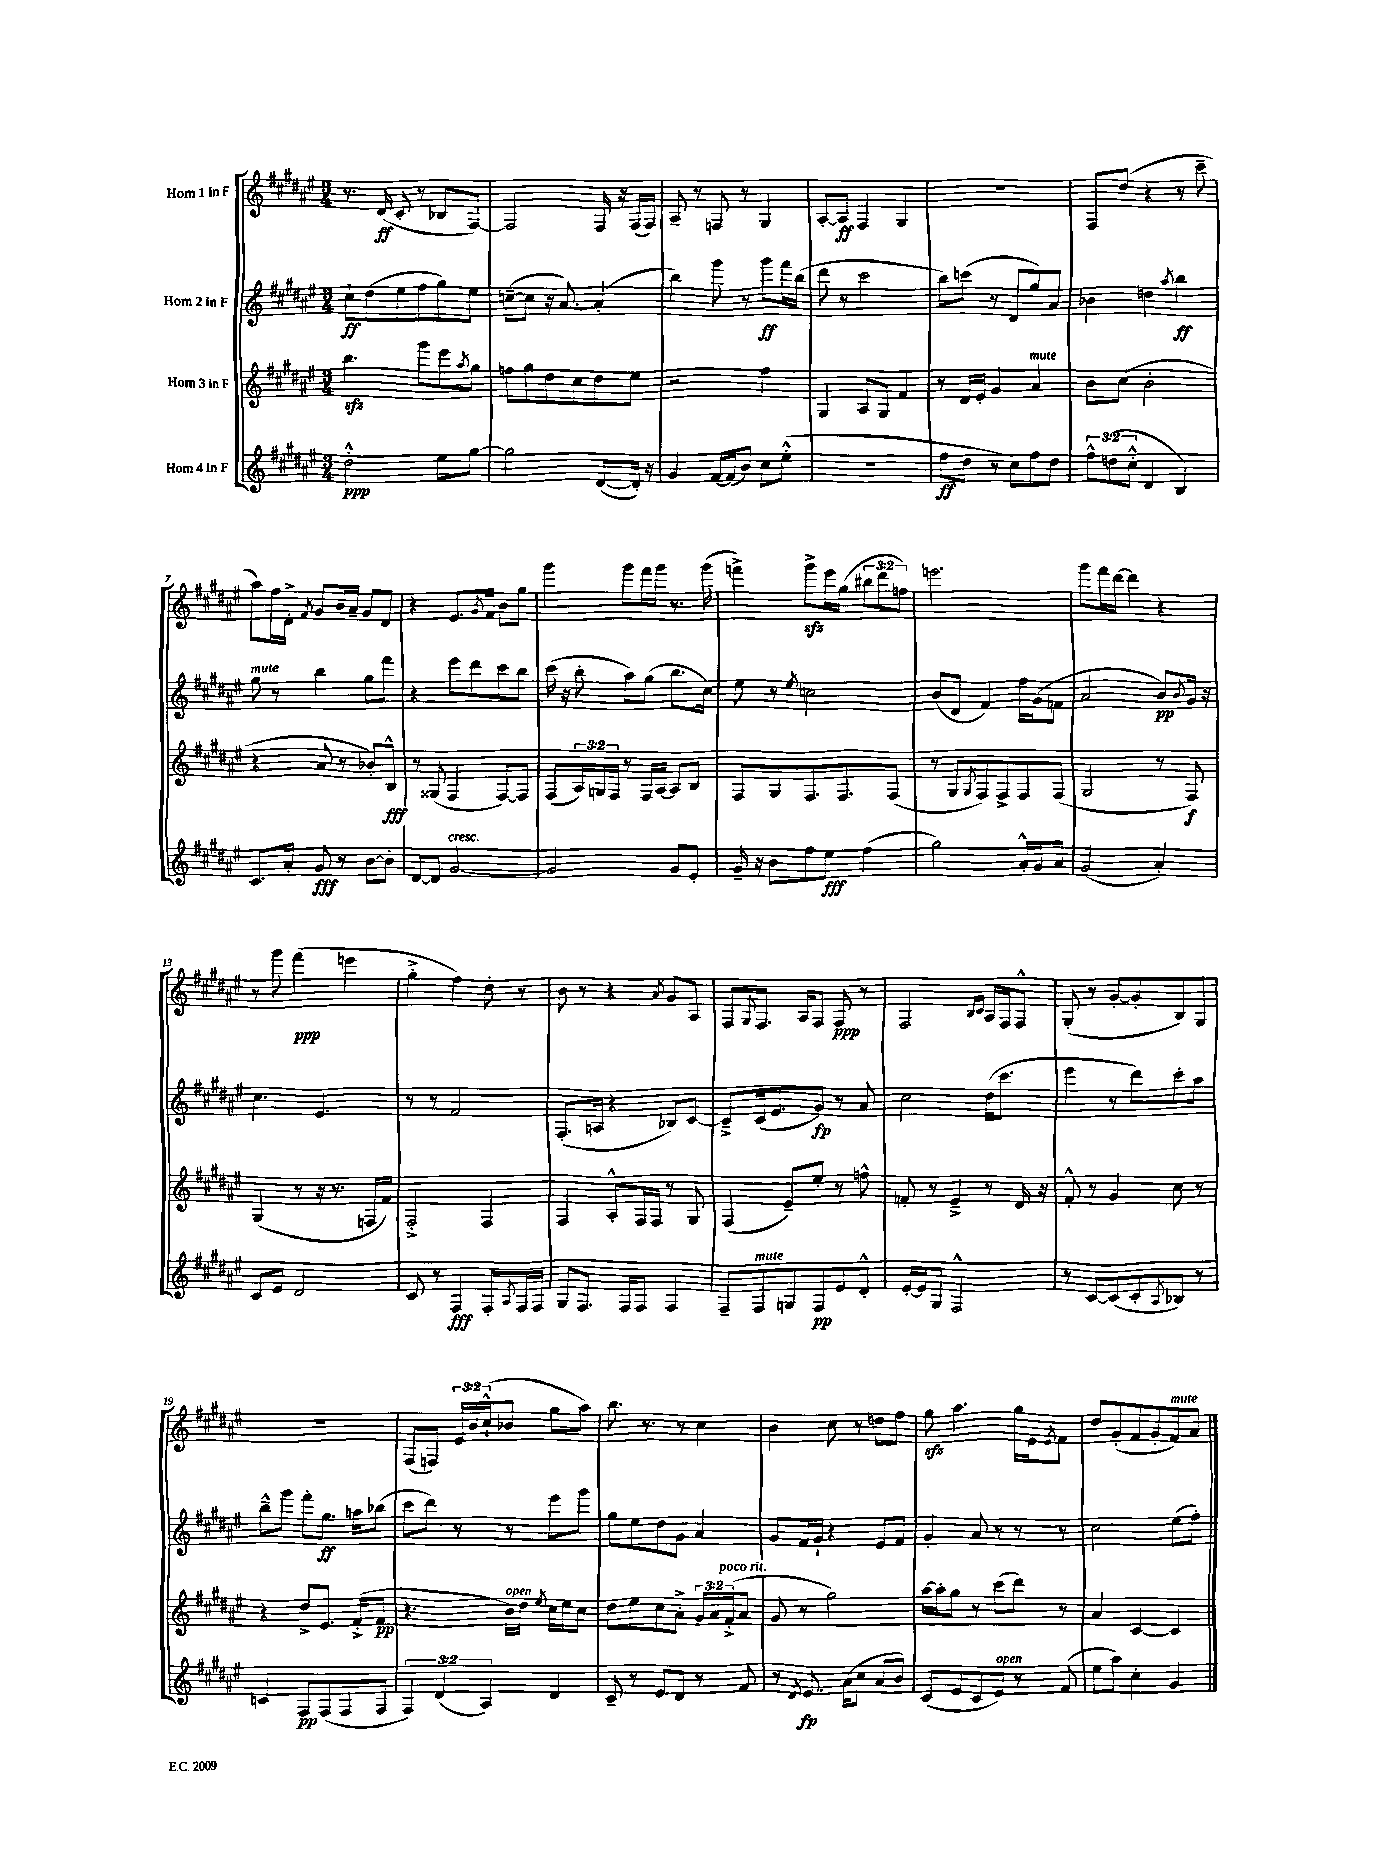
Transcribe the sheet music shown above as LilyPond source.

<<
\new StaffGroup <<
\new Staff = "s0" \with { instrumentName = "Horn 1 in F" } {
    \clef treble \key fis \major \numericTimeSignature \time 3/4 \override Staff.TupletNumber.text = #tuplet-number::calc-fraction-text
    r8. dis'16\ff( cis'8-. r8 bes8 fis8~) |
    fis2 fis16 r16 fis16( fis16) |
    ais8-- r8 f8 r8 gis4 |
    ais8~-. ais8\ff fis4 gis4 |
    R2. |
    fis8 dis''8( r4 r8 cis'''8-- |
    ais''8) fis''16 dis'16-.-> \acciaccatura { fis'8 } gis'8 b'16 ais'16-- gis'8 dis'8 |
    r4 eis'8. \acciaccatura { gis'8 } fis'16 b'8 gis''8 |
    gis'''4 gis'''8 fis'''16 gis'''16 r8. gis'''16( |
    f'''4->) gis'''8->\sfz eis'''16 gis''16( \tuplet 3/2 { bis''8 dis'''8 f''8) } |
    e'''2. |
    gis'''8 fis'''16 dis'''16~ dis'''4 r4 |
    r8 gis'''8 fis'''4\ppp( e'''4 |
    gis''4-.-> fis''4) dis''8-. r8 |
    b'8 r8 r4 \acciaccatura { ais'8 } gis'8 ais8 |
    fis8 \appoggiatura { gis8 } fis8. ais16 fis8 fis8\ppp r8 |
    fis2 \grace { b16 cis'16 } ais16 fis16 fis8-^ |
    gis8-.( r8 gis'8~-. gis'8-. b8) gis8 |
    R2. |
    fis8( f8) \tuplet 3/2 { eis'16 b'16 cis''16-!-^( } bes'8 gis''8 ais''8) |
    b''8. r8. r8 cis''4 |
    b'4 cis''8 r8 d''8 fis''8 |
    gis''8\sfz ais''4. gis''16 eis'16 \acciaccatura { eis'8 } fis'8 |
    dis''8 gis'8-.( fis'8 gis'8-. fis'8^\markup { \italic "mute" }) ais'8 \bar "|." |
}
\new Staff = "s1" \with { instrumentName = "Horn 2 in F" } {
    \clef treble \key fis \major \numericTimeSignature \time 3/4
    cis''8-!\ff dis''8( eis''8 fis''8 gis''8) eis''8 |
    c''8~--( c''8 r16 ais'8.~) ais'4-.( |
    b''4) gis'''8 r8 gis'''8\ff fis'''16 b''16( |
    dis'''8 r8 cis'''2 |
    b''8) c'''8( r8 dis'8 gis''8) ais'8 |
    bes'4 d''4 \acciaccatura { ais''8 } b''4\ff |
    gis''8^\markup { \italic "mute" } r8 b''4 gis''8 fis'''8 |
    r4 eis'''8 dis'''8 cis'''8 b''8 |
    cis'''16( r16 b''8-. ais''8) gis''8( b''8. cis''16) |
    eis''8 r8 \acciaccatura { eis''8 } c''2 |
    b'8( dis'8 fis'4) fis''16 gis'16( f'8 |
    ais'2 b'8\pp) \acciaccatura { b'8 } gis'16 r16 |
    cis''4. eis'4. |
    r8 r8 fis'2 |
    fis8.-.( a16 r4 bes8) cis'8~ |
    cis'8---> cis'16( eis'8. gis'8\fp) r8 ais'8 |
    cis''2 dis''16( cis'''8. |
    eis'''4 r8 dis'''8) cis'''8-. ais''8 |
    b''8---^ gis'''8 fis'''8-. gis''8.\ff a''16 bes''8( |
    cis'''8 dis'''8) r8 r8 eis'''8 gis'''8 |
    gis''8 eis''8 dis''8 gis'8 ais'4 |
    gis'8 fis'16 gis'16-! r4 eis'8 fis'8 |
    gis'4-. ais'8 r8 r8 r8 |
    cis''2 eis''8( fis''8-.) \bar "|." |
}
\new Staff = "s2" \with { instrumentName = "Horn 3 in F" } {
    \clef treble \key fis \major \numericTimeSignature \time 3/4 \override Staff.TupletNumber.text = #tuplet-number::calc-fraction-text
    b''4.\sfz gis'''8 eis'''8 \acciaccatura { ais''8 } gis''8 |
    f''8 gis''8 dis''8 cis''8 dis''8 eis''8 |
    r2 fis''4 |
    gis4 ais8 gis8 fis'4 |
    r8 dis'16 eis'16-. gis'4 ais'4^\markup { \italic "mute" } |
    b'8 cis''8( b'2-. |
    r4 ais'8 r8 bes'8-.) b8-^\fff |
    r8 gisis8( fis4 fis8~) fis8 |
    fis8( \tuplet 3/2 { ais16) g16 fis16 } r8 fis16 ais16~ ais8 b8 |
    fis8 gis8 fis8. fis8. fis8( |
    r8 gis8 \acciaccatura { gis8 } fis8) fis8-> fis8 fis8( |
    gis2 r8 fis8\f) |
    gis4( r8 r16 r8. f16 fis'16) |
    fis2-.-> fis4 |
    fis4 ais8-.-^ fis16 fis16 r8 gis8 |
    fis4( eis'8--) eis''8-. r8 f''8-^ |
    f'8-. r8 eis'4---> r8 dis'16 r16 |
    fis'8-.-^ r8 gis'4 cis''8 r8 |
    r4 dis''8-> eis'8. fis'16-.->( fis'8\pp |
    r4. b'16^\markup { \italic "open" }) dis''16 \acciaccatura { eis''8 } cis''16 eis''16 cis''8 |
    dis''8 eis''8 cis''8 ais'8-.-> \tuplet 3/2 { gis'16 ais'16 fis'16-.->^\markup { \italic "poco rit." }( } ais'8 |
    gis'8 r8 gis''2) |
    ais''16~ ais''16-. gis''8 r8 cis'''8( dis'''8) r8 |
    ais'4 cis'4~ cis'4 \bar "|." |
}
\new Staff = "s3" \with { instrumentName = "Horn 4 in F" } {
    \clef treble \key fis \major \numericTimeSignature \time 3/4 \override Staff.TupletNumber.text = #tuplet-number::calc-fraction-text
    dis''2-.-^\ppp eis''8 gis''8~ |
    gis''2 dis'8~( dis'16-.) r16 |
    gis'4 fis'16~ fis'16( b'8) cis''8 eis''8-.-^( |
    R2. |
    fis''8\ff dis''8 r8 cis''8) fis''8 dis''8 |
    \tuplet 3/2 { fis''8-^ d''8( cis''8-.-^ } dis'4 b4) |
    cis'8. ais'16-. gis'8\fff r8 b'8~ b'8-. |
    dis'8~ dis'8 gis'2~^\markup { \italic "cresc." } |
    gis'2 gis'8 eis'8-. |
    gis'16-- r16 b'8 fis''8 eis''8\fff fis''4( |
    gis''2) ais'16-.-^ gis'16 ais'8 |
    gis'2( ais'4-.) |
    cis'8 eis'8 dis'2 |
    cis'8 r8 fis4\fff fis8-. \acciaccatura { ais8 } fis16 fis16 |
    gis8 fis8. fis16 fis8 fis4 |
    fis8-- fis8^\markup { \italic "mute" } g8 fis8\pp eis'8 dis'8-.-^ |
    eis'16~-. eis'16 gis8 fis2-^ |
    r8 cis'8~ cis'8( cis'8-. \acciaccatura { ais8 } bes8) r8 |
    c'4 fis8\pp fis8( fis8 fis8 |
    \tuplet 3/2 { fis4) dis'4( ais4) } dis'4 |
    cis'8-- r8 eis'8 dis'8 r8 fis'8 |
    r8 \acciaccatura { dis'8 } eis'8.\fp ais'16( cis''8 ais'8 b'8) |
    cis'8( eis'8 cis'8 eis'8^\markup { \italic "open" }) r8 fis'8( |
    eis''8 ais''8) cis''4-. gis'4 \bar "|." |
}
>>
>>
